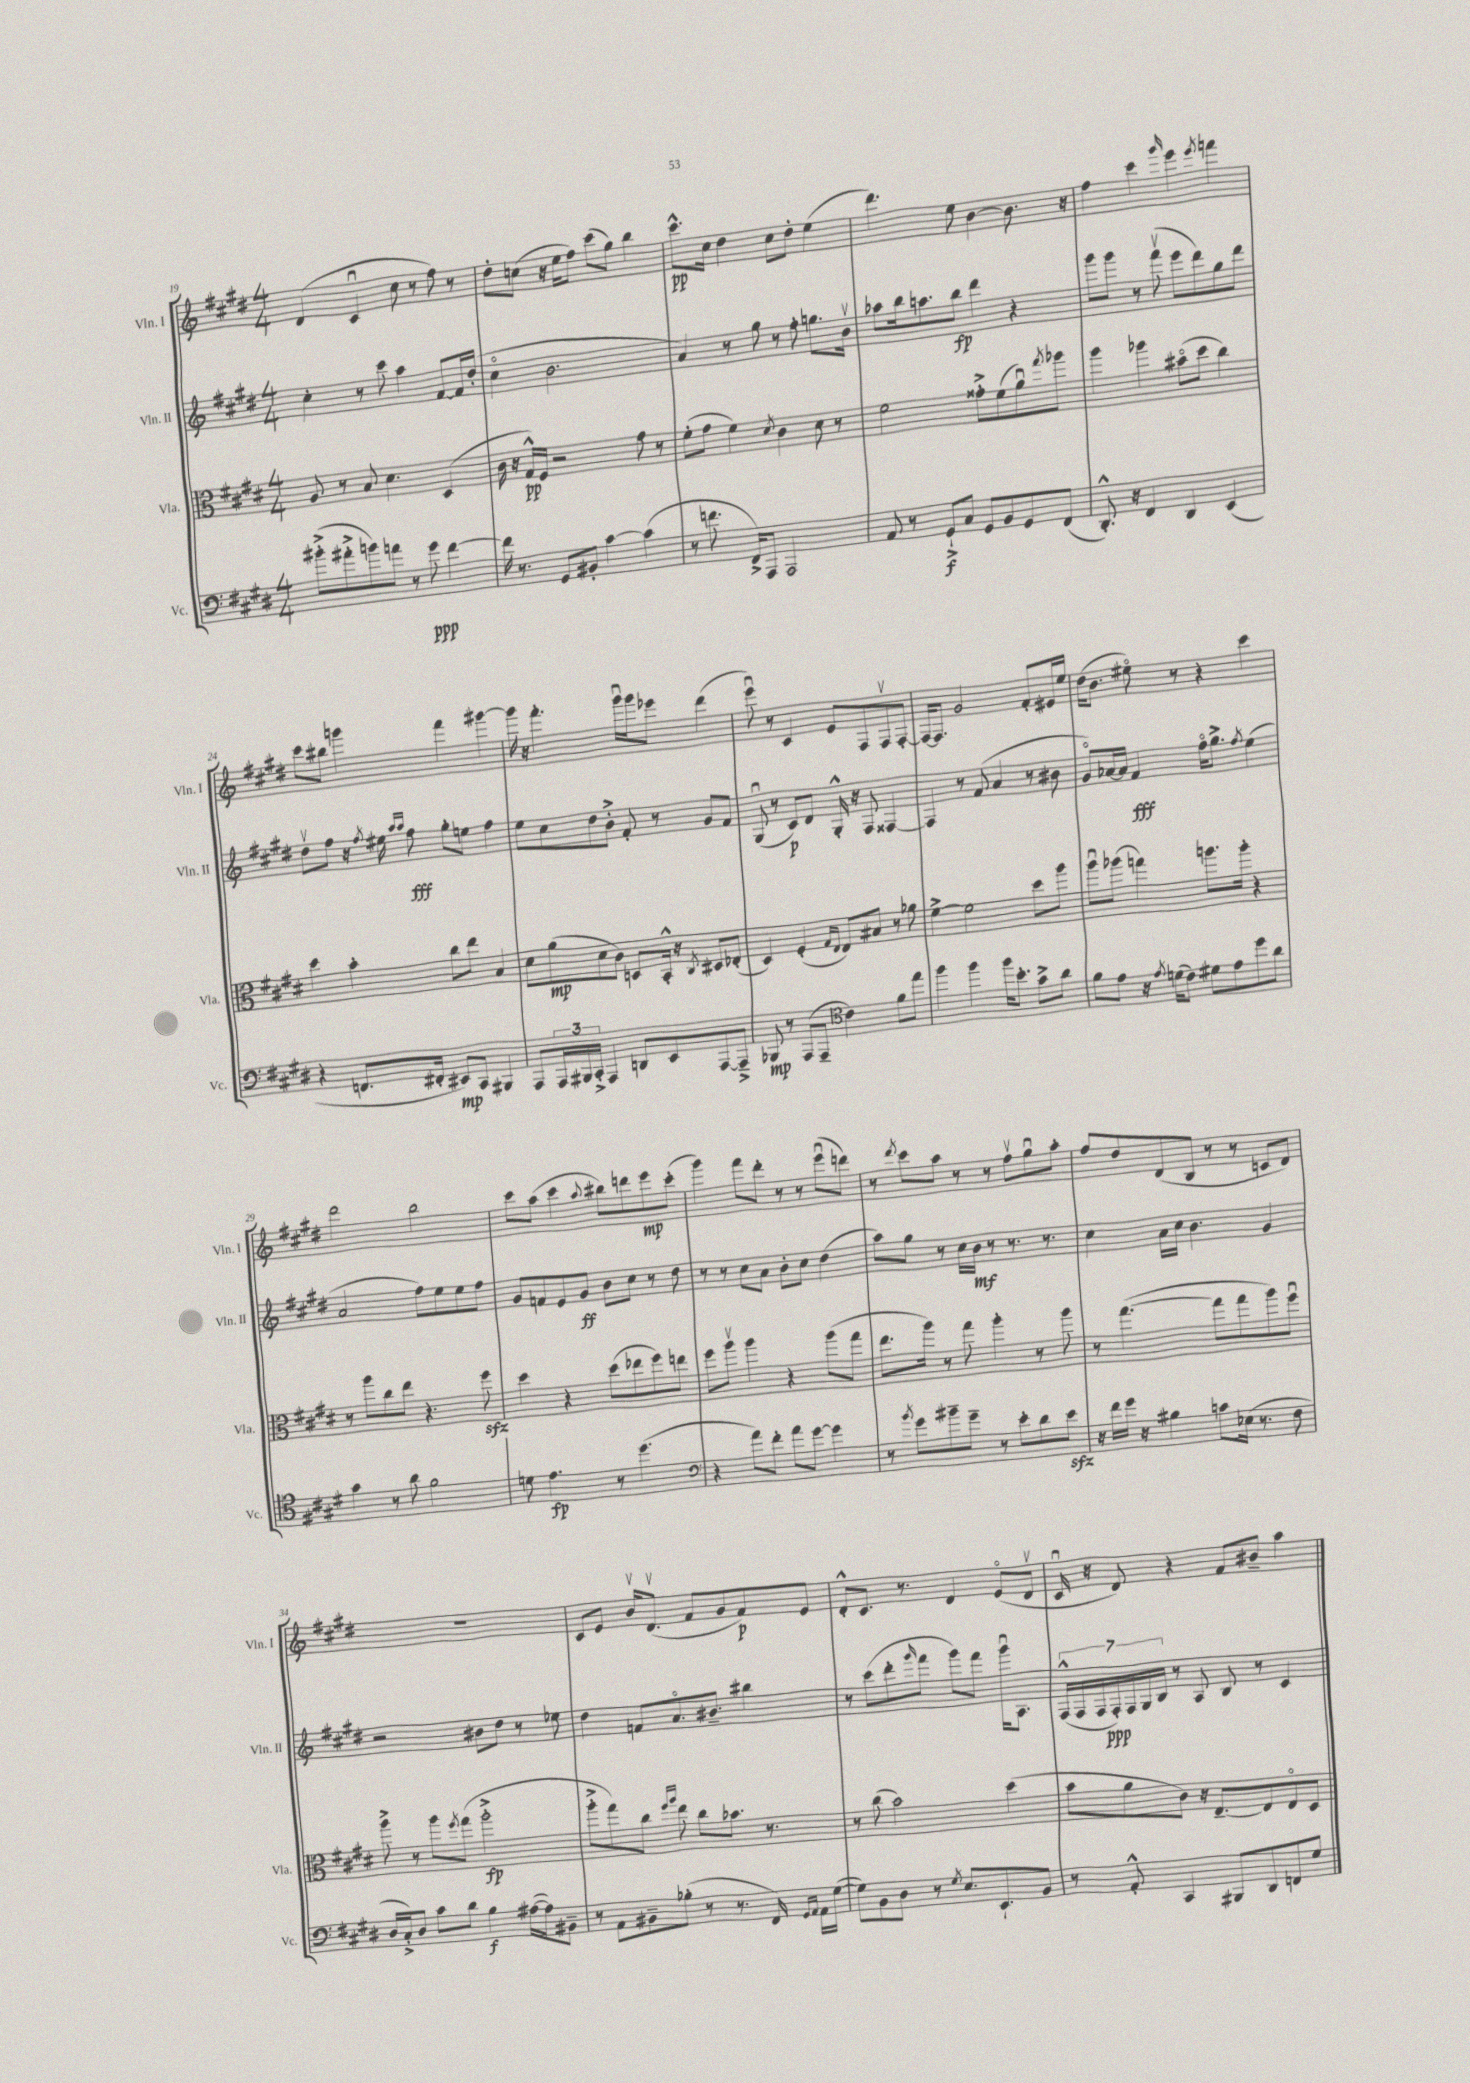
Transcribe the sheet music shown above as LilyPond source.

<<
\new StaffGroup <<
\new Staff = "s0" \with { instrumentName = "Vln. I" shortInstrumentName = "Vln. I" } {
    \clef treble \key e \major \numericTimeSignature \time 4/4
    dis'4( cis'4\downbow cis''8 r8 fis''8) r8 |
    dis''8-. c''8( r16 e''16 fis''8) cis'''8( gis''8) b''4 |
    cis'''8.-^\pp cis''16 dis''4 cis''8 dis''8-. e''4( |
    dis'''4.) e''8 b'4~ b'8. r16 |
    fis''4 cis'''4 \grace { gis'''16 } e'''4 \acciaccatura { e'''8 } f'''4 |
    cis'''8 bis''8 g'''4 fis'''4 gis'''4~ |
    gis'''16 r16 fis'''4.-. gis'''16\downbow gis'''16 ees'''8 dis'''4( |
    e'''8\downbow) r8 cis'4 e'8 fis8 fis8\upbow fis8~-. |
    fis16~ fis8. gis'2 fis'8-. eis'16 e''16 |
    dis''16( b'8. eis''8\flageolet) r8 r4 cis'''4 |
    dis'''2 b''2 |
    cis'''8 a''8( cis'''4 \appoggiatura { a''8 } bis''8) d'''8 e'''8\mp cis'''8-.( |
    gis'''4) fis'''8 dis'''8-. r8 r8 e'''8\downbow( d'''8) |
    r8 \acciaccatura { dis'''8 } cis'''8 a''8 r8 r8 fis''8\upbow gis''8\downbow a''8-. |
    fis''8 dis''8 dis'8( b8 r8 r8 c'8 dis'8) |
    R1 |
    cis'8 e'8 b'16\upbow dis'8.\upbow( fis'8 gis'8 fis'8\p) e'8 |
    dis'8-.-^ cis'8. r8. dis'4 e'8\flageolet( dis'8\upbow |
    cis'16\downbow r16 dis'8) r4 fis'8 bis'8-- a''4 \bar "|." |
}
\new Staff = "s1" \with { instrumentName = "Vln. II" shortInstrumentName = "Vln. II" } {
    \clef treble \key e \major \numericTimeSignature \time 4/4
    cis''4-. r8 cis'''8 a''4 fis'8~ fis'16 dis''16-.( |
    cis''4\flageolet b'2. |
    a'4) r8 gis''8 r8 fis''8-. g''8. b'16\upbow |
    aes''8 b''16 a''8. b''8\fp dis'''4 r4 |
    gis'''8 gis'''8 r8 fis'''8\upbow( e'''8 dis'''8) gis''8 dis'''8 |
    dis''8\upbow fis''8 r16 \acciaccatura { fis''8 } eis''16 \grace { a''16 a''16 } fis''8\fff gis''8-. e''8 fis''4 |
    e''8 cis''8 dis''8 b'8-.-> fis'8-. r8 gis'8 fis'8 |
    gis8\downbow( r8 cis'8\p) dis'8 gis16-.-^ r16 fis8 fisis4~ |
    fisis4 r8 fis'8( a'4 r8 bis'8 |
    gis'8\flageolet) aes'16~ aes'16 fis'4\fff fis''16\flageolet gis''8.-> \acciaccatura { fis''8 } e''4( |
    a'2 fis''8) e''8 e''8 fis''8 |
    gis'8 f'8 e'8 gis'8\ff b'8 cis''8 r8 dis''8 |
    r8 r8 cis''8 a'8 b'8-. cis''8 dis''4( |
    a''8) gis''8 r8 cis''16 b'16\mf r8 r8. r8. |
    cis''4 a'16 cis''16 b'4. gis'4 |
    r2 bis'8 dis''8 r8 ees''8 |
    dis''4 f'8 a'8.\flageolet bis'8.-- bis''4 |
    r8 cis'''8( dis'''8-. \grace { gis'''16 } fis'''8 gis'''8) fis'''8 gis'''16\downbow a8. |
    \tuplet 7/4 { fis16-^( fis16 fis16 fis16-.\ppp) fis16 gis16 b16 } r8 a8 b8 r8 cis'4 \bar "|." |
}
\new Staff = "s2" \with { instrumentName = "Vla." shortInstrumentName = "Vla." } {
    \clef alto \key e \major \numericTimeSignature \time 4/4
    a8 r8 b8 dis'4. dis4( |
    cis'16 r16 gis16-^\pp) fis16 r2 gis'8 r8 |
    fis'8-.( gis'8 fis'4) \acciaccatura { dis'8 } cis'4 dis'8 r8 |
    fis'2 gisis'8-.-> fis'8( a'8\downbow) \acciaccatura { gis''8 } aes''8 |
    a''4 aes''4 bis'8\flageolet( dis''8 cis''4) |
    dis''4 b'4-. cis''8 e''8 b4 |
    dis'8 a'8\mp( dis'8 cis'8) d8 b,16-.-^ r16 \acciaccatura { cis8 } dis8 ees8-.( |
    dis4) fis4-.( \grace { gis16 e16 } e8) bis8 r8 aes'8 |
    fis'4~-> fis'2 dis''8 a''8 |
    a''8\downbow aes''8( g''4) a''8. a''16-. r4 |
    r8 a''8 cis''8 e''8 r4. fis''8\sfz |
    dis''4 r4 dis''8( ees''8 fis''8) e''8 |
    fis''8 a''8\upbow a''4 r4 a''8( gis''8 |
    e''8. a''16) r8 gis''8 a''4-. r8 a''8 |
    r8 gis''4.~( gis''8 gis''8 a''8) fis''8\downbow |
    a''8-> r8 a''8 \acciaccatura { fis''8 } gis''8( a''2-.->\fp |
    a''8-.-> gis''8) cis''8 \grace { fis''16 a''16 } e''8 cis''8 bes'8. r8. |
    r8 cis''8( b'2) dis''4( |
    b'8 a'8 cis'8) r16 e8.~-- e8 e8\flageolet dis8 \bar "|." |
}
\new Staff = "s3" \with { instrumentName = "Vc." shortInstrumentName = "Vc." } {
    \clef bass \key e \major \numericTimeSignature \time 4/4
    bis'8-.->( ais'8-.-> b'8) a'8 r8 gis'8\ppp fis'4~ |
    fis'16 r8. gis,8 bis,8-. cis'4~ cis'4( |
    r8 f'8. fis,16->) a,,8 a,,2 |
    a,8 r8 gis,8-!->\f cis8 gis,8 b,8 gis,8 fis,8( |
    dis,8.-.-^) r16 fis,4 dis,4 e,4( |
    r4 f,8. fis,16-. eis,8\mp) cis,8 bis,,4 |
    a,,8 \tuplet 3/2 { a,,16 bis,,16 cis,16-.-> } a,,4 d,8 e,8 a,,8~ a,,8---> |
    bes,,8\mp r8 a,,8( a,,8-- \clef tenor cis'4) fis'8 e''8 |
    fis''4 fis''4 fis''16 b'8.-. gis'8-> a'8 |
    fis'8 e'8 r16 \acciaccatura { e'8 } d'16( cis'8) dis'8 e'8 dis''8 a'8 |
    gis'4 r8 a'8 fis'2 |
    d'8 e'4.\fp r8 dis''4.( |
    \clef bass r4 a'8) fis'8-. a'8 gis'8~ gis'4 |
    r8 \acciaccatura { b'8 } gis'8 bis'8-- gis'8-- r8 e'8-. dis'8 e'8\sfz |
    r16 fis'16 gis'16 r16 bis4 c'8 ees16( r8. fis8 |
    dis16 cis16-.->) dis8 cis'8 dis'8 b4\f ais16~( ais16) bis,8-- |
    r8 a,8 bis,8-- bes8-.( r8 r8. fis,16) \grace { gis,16 a,16 } a,16 gis16~( |
    gis8) b,8 dis8 r8 \acciaccatura { gis8 } e8. e,8.-! b,8 |
    r8 a,8-.-^ cis,4 bis,,8 dis,8 f,8 gis8 \bar "|." |
}
>>
>>
\layout { \context { \Score currentBarNumber = #19 } }
